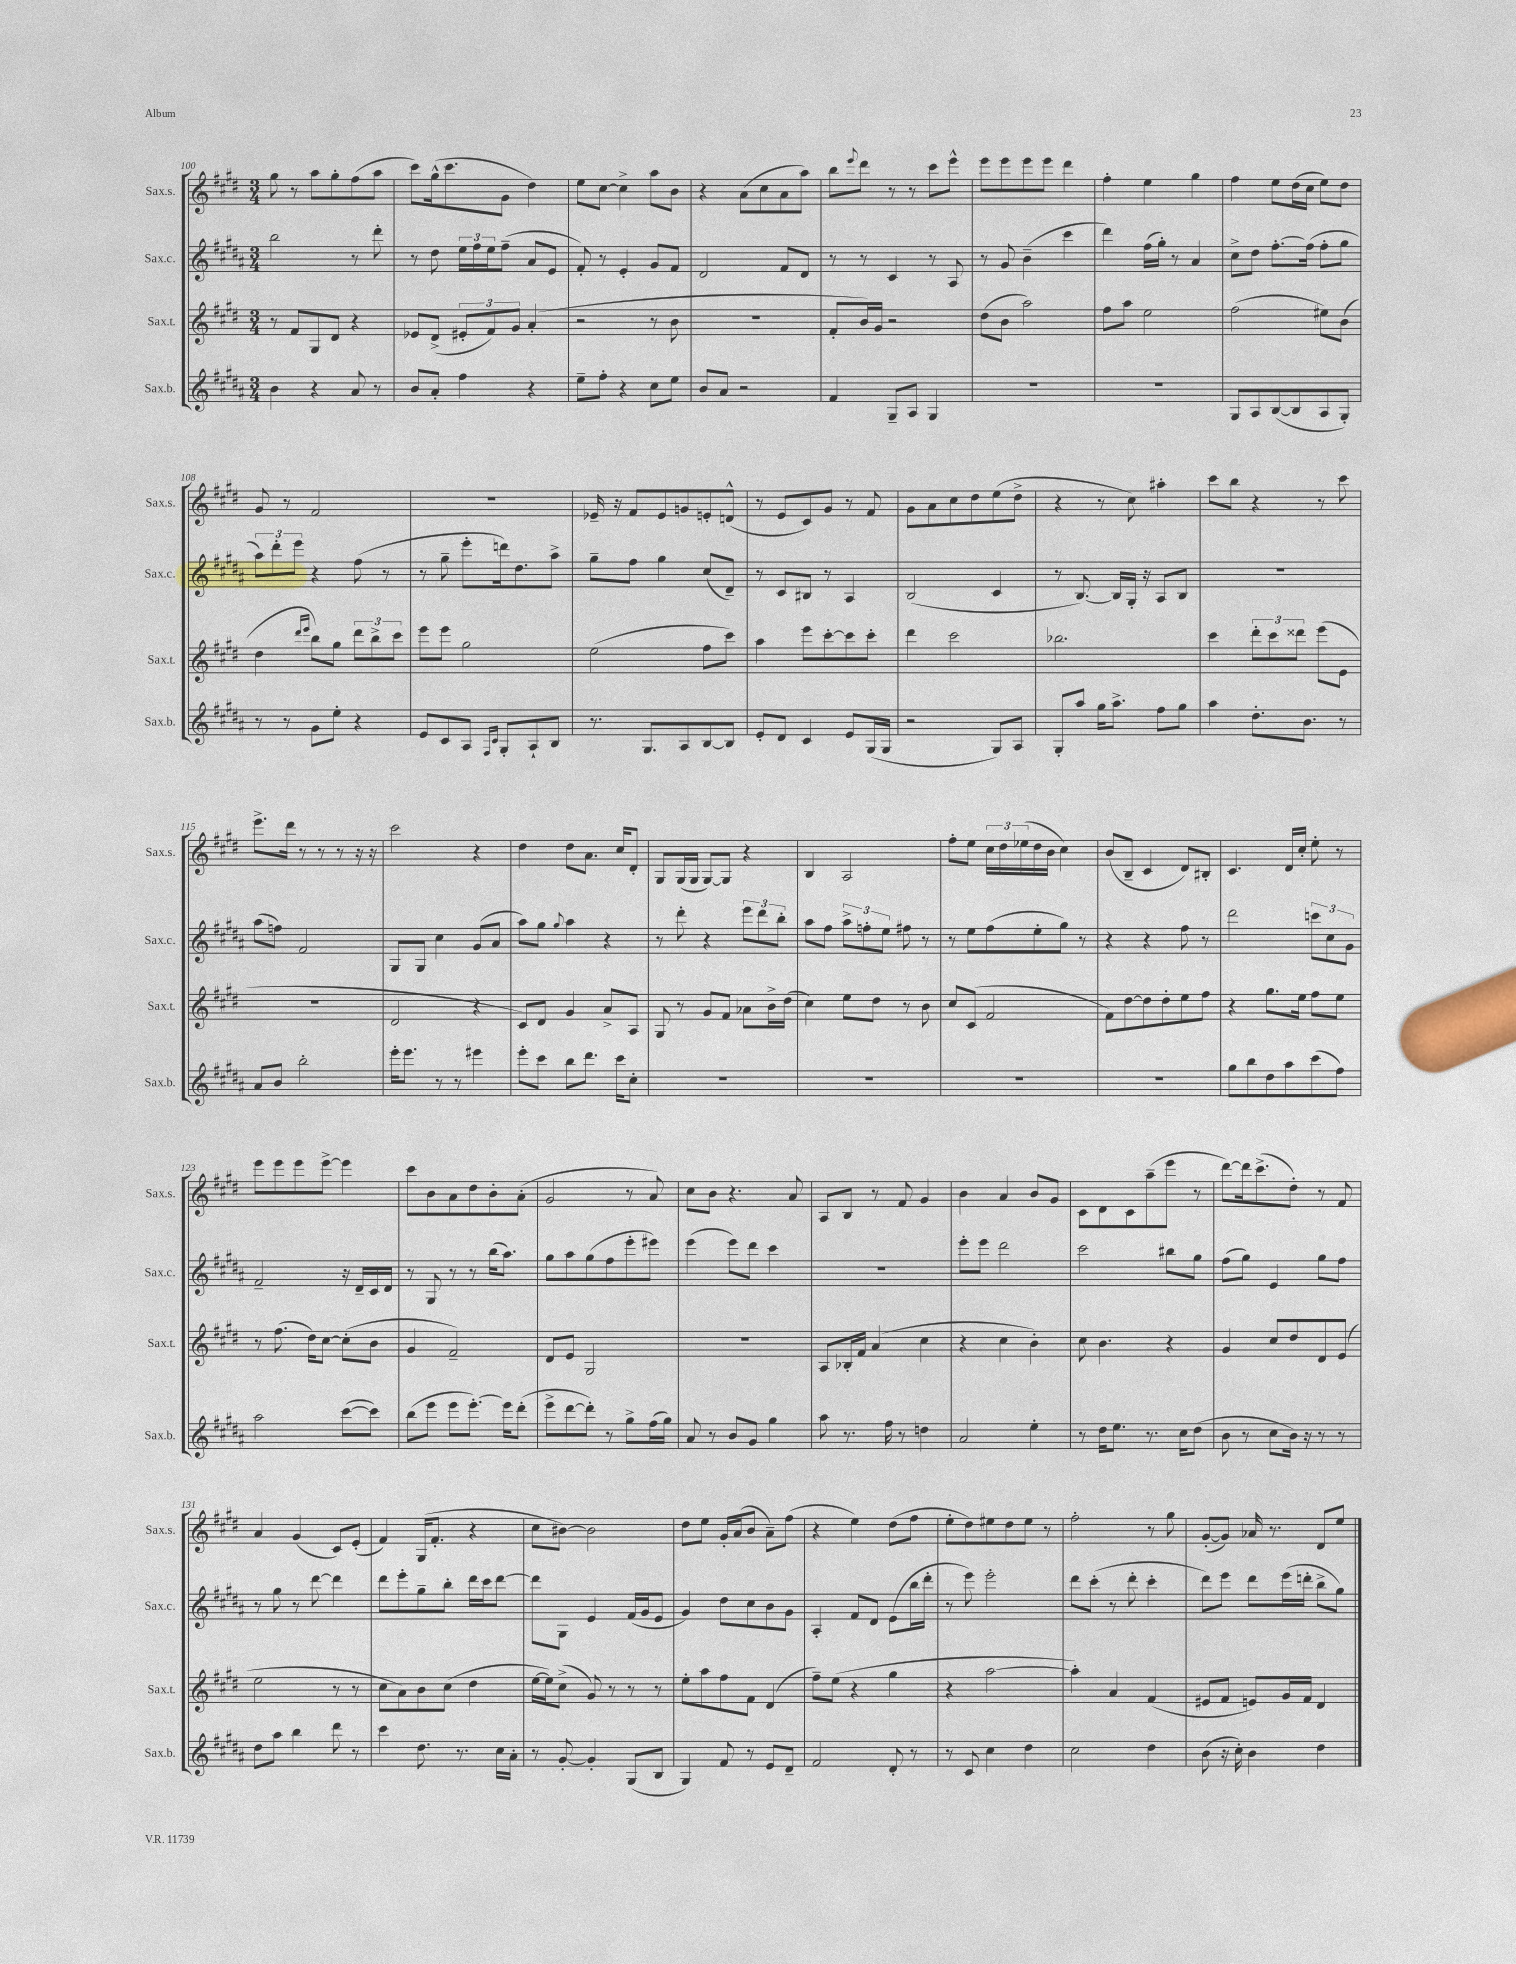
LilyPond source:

<<
\new StaffGroup <<
\new Staff = "s0" \with { instrumentName = "Sax.s." shortInstrumentName = "Sax.s." } {
    \clef treble \key e \major \numericTimeSignature \time 3/4
    gis''8 r8 a''8 gis''8-. fis''8( a''8 |
    cis'''8) gis''16-^( cis'''8. gis'8 dis''4) |
    e''8 cis''8~ cis''4-> a''8 b'8 |
    r4 a'8( cis''8 a'8 a''8) |
    b''8 \appoggiatura { e'''8 } dis'''8 r8 r8 cis'''8 e'''8-^ |
    e'''8 e'''8 e'''8 e'''8 dis'''4 |
    fis''4-. e''4 gis''4 |
    fis''4 e''8 dis''16( cis''16 e''8) dis''8 |
    gis'8 r8 fis'2 |
    R2. |
    ees'16-- r16 fis'8 ees'8 g'8 e'8-. d'8-^( |
    r8 e'8 cis'8) gis'8 r8 fis'8 |
    gis'8 a'8 cis''8 dis''8 e''8( dis''8-> |
    r4 r8 cis''8) ais''4-. |
    cis'''8 b''8 r4 r8 cis'''8 |
    e'''8.-> dis'''16 r8 r8 r8 r16 r16 |
    cis'''2 r4 |
    dis''4 dis''8 a'8. cis''16 dis'8-. |
    gis8 gis16( gis16 gis8~) gis8 r4 |
    b4 a2 |
    fis''8-. e''8 \tuplet 3/2 { cis''16 dis''16 ees''16( } dis''16 b'16 cis''4) |
    b'8( b8-- cis'4 dis'8) bis8-. |
    cis'4. dis'16 cis''16-. e''8-. r8 |
    e'''8 e'''8 e'''8 e'''8~-> e'''4 |
    cis'''8 b'8 a'8 dis''8 b'8-. a'8-.( |
    gis'2 r8 a'8) |
    cis''8 b'8 r4. a'8 |
    a8 b8 r8 fis'8 gis'4 |
    b'4 a'4 b'8 gis'8 |
    cis'8 dis'8 cis'8 a''8--( e'''8 r8 |
    dis'''8~) dis'''16 cis'''8.->( dis''8-.) r8 fis'8 |
    a'4 gis'4( cis'8) e'8-.( |
    fis'4) gis16( fis'8.-. r4 |
    cis''8 bis'8~) bis'2 |
    dis''8 e''8 gis'16-. a'16( b'8 a'8--) fis''8( |
    r4 e''4) dis''8( fis''8 |
    e''8-. dis''8) eis''8 dis''8 eis''8 r8 |
    fis''2-. r8 gis''8 |
    gis'8~-.( gis'8) aes'16 r8. dis'8 e''8 \bar "|." |
}
\new Staff = "s1" \with { instrumentName = "Sax.c." shortInstrumentName = "Sax.c." } {
    \clef treble \key b \major \numericTimeSignature \time 3/4
    b''2 r8 dis'''8-. |
    r8 dis''8 \tuplet 3/2 { e''16 fis''16 e''16 } fis''8--( ais'8 e'8 |
    fis'8-.) r8 e'4-. gis'8 fis'8 |
    dis'2 fis'8 dis'8 |
    r8 r8 cis'4 r8 ais8 |
    r8 gis'8 b'4--( cis'''4 |
    dis'''4) fis''16( gis''16-.) r8 ais'4 |
    cis''8-> dis''8 fis''8.~-. fis''16( fis''8-. gis''8 |
    \tuplet 3/2 { ais''8) dis'''8-. e'''8 } r4 fis''8( r8 |
    r8 gis''8-- e'''8-. d'''16) dis''8. ais''8-> |
    gis''8-- fis''8 gis''4 cis''8( dis'8--) |
    r8 cis'8 bis8 r8 ais4 |
    b2( cis'4 |
    r8 b8.~) b16 gis16-. r16 ais8 b8 |
    R2. |
    ais''8( f''8) fis'2 |
    gis8 gis8 cis''4 gis'8( ais'8 |
    ais''8) gis''8 \appoggiatura { gis''8 } ais''4 r4 |
    r8 dis'''8-. r4 \tuplet 3/2 { e'''8 dis'''8 b''8-. } |
    ais''8 fis''8 \tuplet 3/2 { ais''8-> f''8-. e''8 } fis''8 r8 |
    r8 e''8 fis''8( e''8-. gis''8) r8 |
    r4 r4 fis''8 r8 |
    dis'''2 \tuplet 3/2 { c'''8 cis''8 gis'8 } |
    fis'2-- r16 dis'16-- cis'16 dis'16 |
    r8 gis8 r8 r8 b''16( ais''8.) |
    gis''8 ais''8 gis''8( fis''8 e'''8-. eis'''8) |
    e'''4( e'''8) dis'''8 cis'''4 |
    R2. |
    e'''8-. e'''8 dis'''2 |
    cis'''2 bis''8 gis''8 |
    fis''8( gis''8) e'4 gis''8 fis''8 |
    r8 gis''8 r8 dis'''8~ dis'''4 |
    dis'''8 e'''8-. gis''8-- b''8-. dis'''16 cis'''16 dis'''8~ |
    dis'''8 gis8 e'4 fis'16( gis'16 e'8 |
    gis'4) dis''8 cis''8 b'8 gis'8 |
    ais4-. fis'8 dis'8 e'8( b''16 dis'''16-. |
    r8 e'''8) e'''2-. |
    dis'''8 cis'''8-.( r8 dis'''8-. cis'''4-. |
    dis'''8) e'''8 dis'''8 e'''16( d'''16-. b''8-> gis''8) \bar "|." |
}
\new Staff = "s2" \with { instrumentName = "Sax.t." shortInstrumentName = "Sax.t." } {
    \clef treble \key e \major \numericTimeSignature \time 3/4
    r8 fis'8 gis8 dis'8 r4 |
    ees'8 dis'8->( \tuplet 3/2 { eis'8-. fis'8) gis'8 } a'4-.( |
    r2 r8 b'8 |
    R2. |
    fis'8-. b'16) gis'16 r2 |
    dis''8( b'8 a''2) |
    fis''8 a''8 e''2 |
    fis''2( eis''8) b'8( |
    dis''4 \grace { dis'''16 e'''16 } b''8) gis''8 \tuplet 3/2 { dis'''8 b''8-> cis'''8 } |
    e'''8 e'''8 gis''2 |
    e''2( fis''8 cis'''8) |
    a''4 e'''8 cis'''8~-. cis'''8 cis'''8-. |
    dis'''4 cis'''2 |
    bes''2. |
    cis'''4 \tuplet 3/2 { dis'''8-. cis'''8 disis'''8 } e'''8( e'8 |
    R2. |
    dis'2 r4 |
    cis'8) dis'8 gis'4 a'8-> a8 |
    gis8 r8 gis'8 fis'8 aes'8 b'16-> dis''16( |
    cis''4) e''8 dis''8 r8 b'8 |
    cis''8 cis'8( fis'2 |
    fis'8) dis''8~ dis''8 dis''8-. e''8 fis''8 |
    r4 gis''8. e''16 fis''8 e''8 |
    r8 fis''8.( dis''16) cis''8~ cis''8-.( b'8 |
    gis'4 fis'2--) |
    dis'8 e'8 gis2 |
    R2. |
    a8 bes16-. fis'16 a'4( cis''4 |
    r4 cis''4 b'4-.) |
    cis''8 b'4. r4 |
    gis'4 cis''8 dis''8 dis'8 e'8( |
    e''2 r8 r8 |
    cis''8 a'8) b'8 cis''8( dis''4 |
    e''16~ e''16) cis''8->( gis'8) r8 r8 r8 |
    e''8-. a''8 fis''8 fis'8 dis'4( |
    fis''8--) e''8( r4 gis''4 |
    r4 a''2~ |
    a''4-.) a'4 fis'4( |
    eis'8 fis'8 e'8) gis'16 fis'16 dis'4 \bar "|." |
}
\new Staff = "s3" \with { instrumentName = "Sax.b." shortInstrumentName = "Sax.b." } {
    \clef treble \key b \major \numericTimeSignature \time 3/4
    b'4 r4 ais'8 r8 |
    b'8 ais'8-. fis''4 r4 |
    e''8-- fis''8-. r4 cis''8 e''8 |
    b'8 ais'8 r2 |
    fis'4 gis8-- ais8 gis4 |
    R2. |
    R2. |
    gis8 ais8 b8~( b8 ais8 gis8-.) |
    r8 r8 gis'8 e''8-. r4 |
    e'8 cis'8 ais8 \grace { fis16 cis'16 } gis8-. ais8-! b8 |
    r8. gis8. ais8 b8~ b8 |
    e'8-. dis'8 cis'4 e'8 gis16( gis16 |
    r2 gis8) ais8 |
    gis8-. ais''8 gis''16 ais''8.-> fis''8 gis''8 |
    ais''4 dis''8.-. b'8. r8 |
    ais'8 b'8 b''2-. |
    e'''16-. e'''8. r8 r8 eis'''4 |
    e'''8-. cis'''8 b''8 dis'''8. cis'''16 cis''8-. |
    R2. |
    R2. |
    R2. |
    R2. |
    gis''8 b''8 dis''8 ais''8 cis'''8( fis''8) |
    ais''2 cis'''8~( cis'''8) |
    b''8( e'''8 e'''8 e'''8.~-.) e'''16 dis'''8-.( |
    e'''8-> dis'''8~ dis'''8-.) r8 gis''8-> fis''16( gis''16) |
    ais'8 r8 b'8 gis'8 gis''4 |
    ais''8 r8. fis''16 r8 d''4 |
    ais'2 e''4-. |
    r8 dis''16 e''8. r8. cis''16 dis''8( |
    b'8 r8 cis''8 b'16) r16 r8 r8 |
    dis''8 ais''8 b''4 dis'''8 r8 |
    cis'''4 dis''8. r8. cis''16 ais'16-. |
    r8 gis'8~-. gis'4-. gis8( b8 |
    gis4) fis'8 r8 e'8 dis'8-- |
    fis'2 dis'8-. r8 |
    r8 cis'8 cis''4 dis''4 |
    cis''2 dis''4 |
    b'8( r16 cis''16-.) b'4 dis''4 \bar "|." |
}
>>
>>
\layout { \context { \Score currentBarNumber = #100 } }
